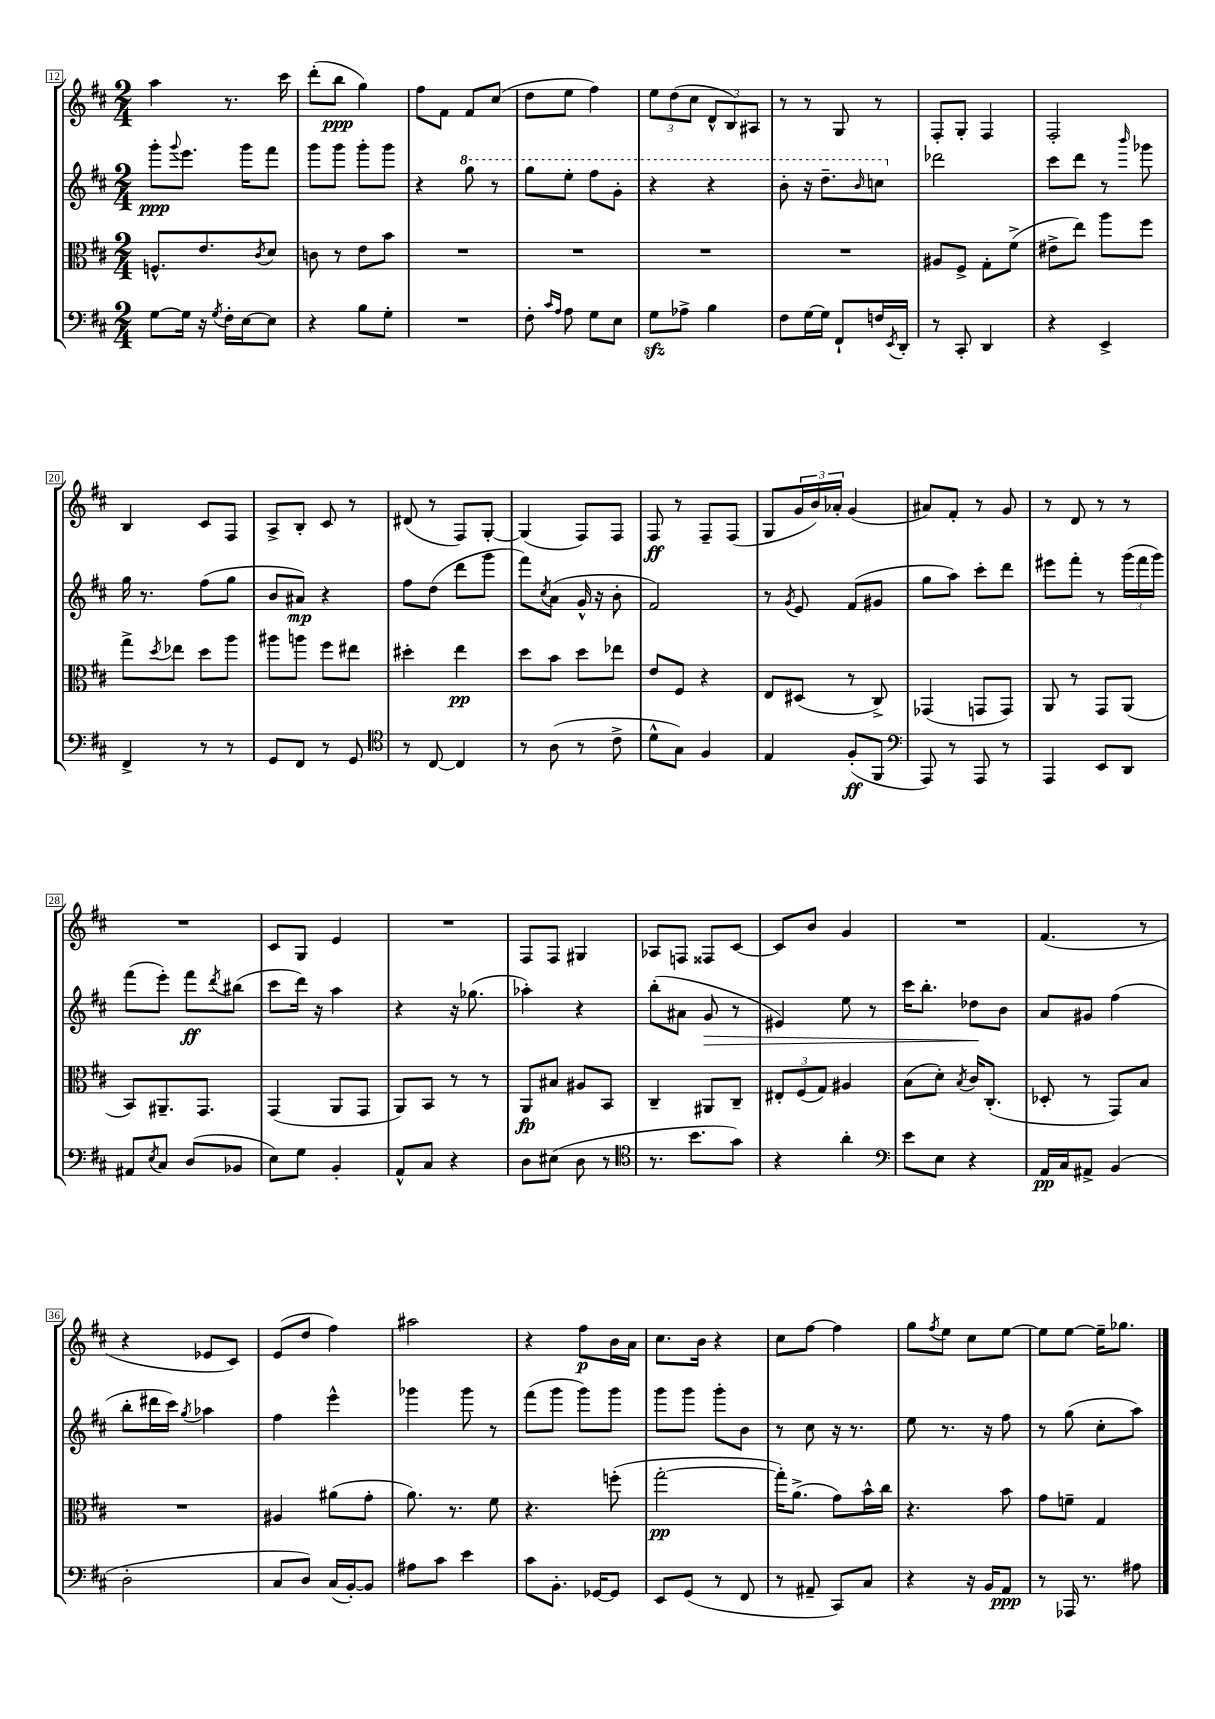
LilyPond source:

<<
\new StaffGroup <<
\new Staff = "s0" {
    \clef treble \key d \major \numericTimeSignature \time 2/4
    a''4 r8. cis'''16 |
    d'''8-.( b''8\ppp g''4) |
    fis''8 fis'8 fis'8 cis''8( |
    d''8 e''8 fis''4) |
    \tuplet 3/2 { e''8 d''8( cis''8 } \tuplet 3/2 { d'8-^ b8) ais8 } |
    r8 r8 g8 r8 |
    fis8-. g8-. fis4 |
    fis2-. |
    b4 cis'8 fis8 |
    a8-> b8-. cis'8 r8 |
    dis'8( r8 fis8) g8~-. |
    g4( fis8) fis8 |
    fis8\ff r8 fis8-- fis8( |
    g8 \tuplet 3/2 { g'16 b'16) aes'16-. } g'4( |
    ais'8) fis'8-. r8 g'8 |
    r8 d'8 r8 r8 |
    R2 |
    cis'8 g8 e'4 |
    R2 |
    fis8 fis8 gis4 |
    aes8 f8 fisis8 cis'8~ |
    cis'8 b'8 g'4 |
    R2 |
    fis'4.( r8 |
    r4 ees'8 cis'8) |
    e'8( d''8 fis''4) |
    ais''2 |
    r4 fis''8\p b'16 a'16 |
    cis''8. b'16 r4 |
    cis''8 fis''8~ fis''4 |
    g''8 \acciaccatura { fis''8 } e''8 cis''8 e''8~ |
    e''8 e''8~ e''16-- ges''8. \bar "|." |
}
\new Staff = "s1" {
    \clef treble \key d \major \numericTimeSignature \time 2/4
    g'''8-.\ppp \appoggiatura { g'''8 } e'''8. g'''16 fis'''8 |
    g'''8 g'''8 g'''8-. g'''8 |
    r4 \ottava #1 g'''8 r8 |
    g'''8 e'''8-. fis'''8 g''8-. |
    r4 r4 |
    b''8-. r16 d'''8.-- \grace { b''16 } c'''8 \ottava #0 |
    des'''2 |
    cis'''8 d'''8 r8 \grace { b'''16 } ges'''8 |
    g''16 r8. fis''8( g''8 |
    b'8 ais'8\mp) r4 |
    fis''8 d''8( d'''8 g'''8 |
    fis'''8) \acciaccatura { cis''8 } a'8( g'16-^ r16 b'8-. |
    fis'2) |
    r8 \acciaccatura { g'8 } e'8 fis'8( gis'8 |
    g''8 a''8) cis'''8-. d'''8 |
    eis'''8 fis'''8-. r8 \tuplet 3/2 { g'''16( fis'''16 g'''16) } |
    fis'''8( e'''8-.) fis'''8\ff \acciaccatura { d'''8 } bis''8( |
    cis'''8 d'''16) r16 a''4 |
    r4 r16 ges''8.( |
    aes''4-.) r4 |
    b''8-.( ais'8 g'8\> r8 |
    eis'4) e''8 r8 |
    cis'''16 b''8.-. des''8\! b'8 |
    a'8 gis'8 fis''4( |
    b''8-. dis'''16 cis'''16) \acciaccatura { g''8 } aes''4 |
    fis''4 e'''4-^ |
    ges'''4 ges'''8 r8 |
    fis'''8( g'''8 g'''8) g'''8 |
    g'''8 g'''8 g'''8-. b'8 |
    r8 cis''8 r16 r8. |
    e''8 r8. r16 fis''8 |
    r8 g''8( cis''8-. a''8) \bar "|." |
}
\new Staff = "s2" {
    \clef alto \key d \major \numericTimeSignature \time 2/4
    f8.-^ e'8. \acciaccatura { cis'8 } d'8 |
    c'8 r8 e'8 b'8 |
    R2 |
    R2 |
    R2 |
    R2 |
    ais8 fis8-> g8-. fis'8->( |
    eis'8-> e''8) a''8 fis''8 |
    g''8-> \acciaccatura { d''8 } ees''8 d''8 a''8 |
    ais''8 a''8 fis''8 eis''8 |
    dis''4-. e''4\pp |
    d''8 b'8 d''8 ees''8 |
    e'8 fis8 r4 |
    e8 dis8( r8 cis8->) |
    ges,4( g,8 g,8) |
    a,8 r8 g,8 a,8( |
    b,8) ais,8.-- g,8. |
    g,4( a,8 g,8 |
    a,8) b,8 r8 r8 |
    a,8\fp bis8 ais8 b,8 |
    cis4-- ais,8 cis8-- |
    \tuplet 3/2 { eis8-. fis8( g8) } ais4 |
    b8( d'8-.) \acciaccatura { b8 } cis'16 cis8.-.( |
    des8-. r8 g,8) b8 |
    R2 |
    ais4 ais'8( g'8-. |
    a'8.) r8. fis'8 |
    r4. f''8-.( |
    g''2~-.\pp |
    g''16-.) a'8.->( g'8) b'16-^ cis''16 |
    r4. b'8 |
    g'8 f'8-- g4 \bar "|." |
}
\new Staff = "s3" {
    \clef bass \key d \major \numericTimeSignature \time 2/4
    g8~ g16 r16 \acciaccatura { g8 } fis16-. e16~ e8 |
    r4 b8 g8-. |
    R2 |
    fis8-. \grace { cis'16 a16 } a8 g8 e8 |
    g8\sfz aes8-> b4 |
    fis8 g16~ g16 fis,8-! f16 \acciaccatura { e,8 } d,16-. |
    r8 cis,8-. d,4 |
    r4 e,4-> |
    fis,4-> r8 r8 |
    g,8 fis,8 r8 g,8 |
    \clef tenor r8 cis8~ cis4 |
    r8 a8( r8 cis'8-> |
    d'8-^ g8) fis4 |
    e4 fis8-.\ff( fis,8 |
    \clef bass a,,8) r8 a,,8 r8 |
    a,,4 e,8 d,8 |
    ais,8 \acciaccatura { e8 } cis8 d8( bes,8 |
    e8) g8 b,4-. |
    a,8-^ cis8 r4 |
    d8 eis8( d8 r8 |
    \clef tenor r8. b'8. g'8) |
    r4 a'4-. |
    \clef bass e'8 e8 r4 |
    a,16\pp cis16 ais,8-> b,4( |
    d2-. |
    cis8 d8) cis16( b,16~-.) b,8 |
    ais8 cis'8 e'4 |
    cis'8 b,8.-. ges,16~ ges,8 |
    e,8 g,8( r8 fis,8 |
    r8 ais,8-- cis,8) cis8 |
    r4 r16 b,16 a,8\ppp |
    r8 aes,,16 r8. ais8 \bar "|." |
}
>>
>>
\layout { \context { \Score currentBarNumber = #12 \override BarNumber.stencil = #(make-stencil-boxer 0.1 0.3 ly:text-interface::print) } }
